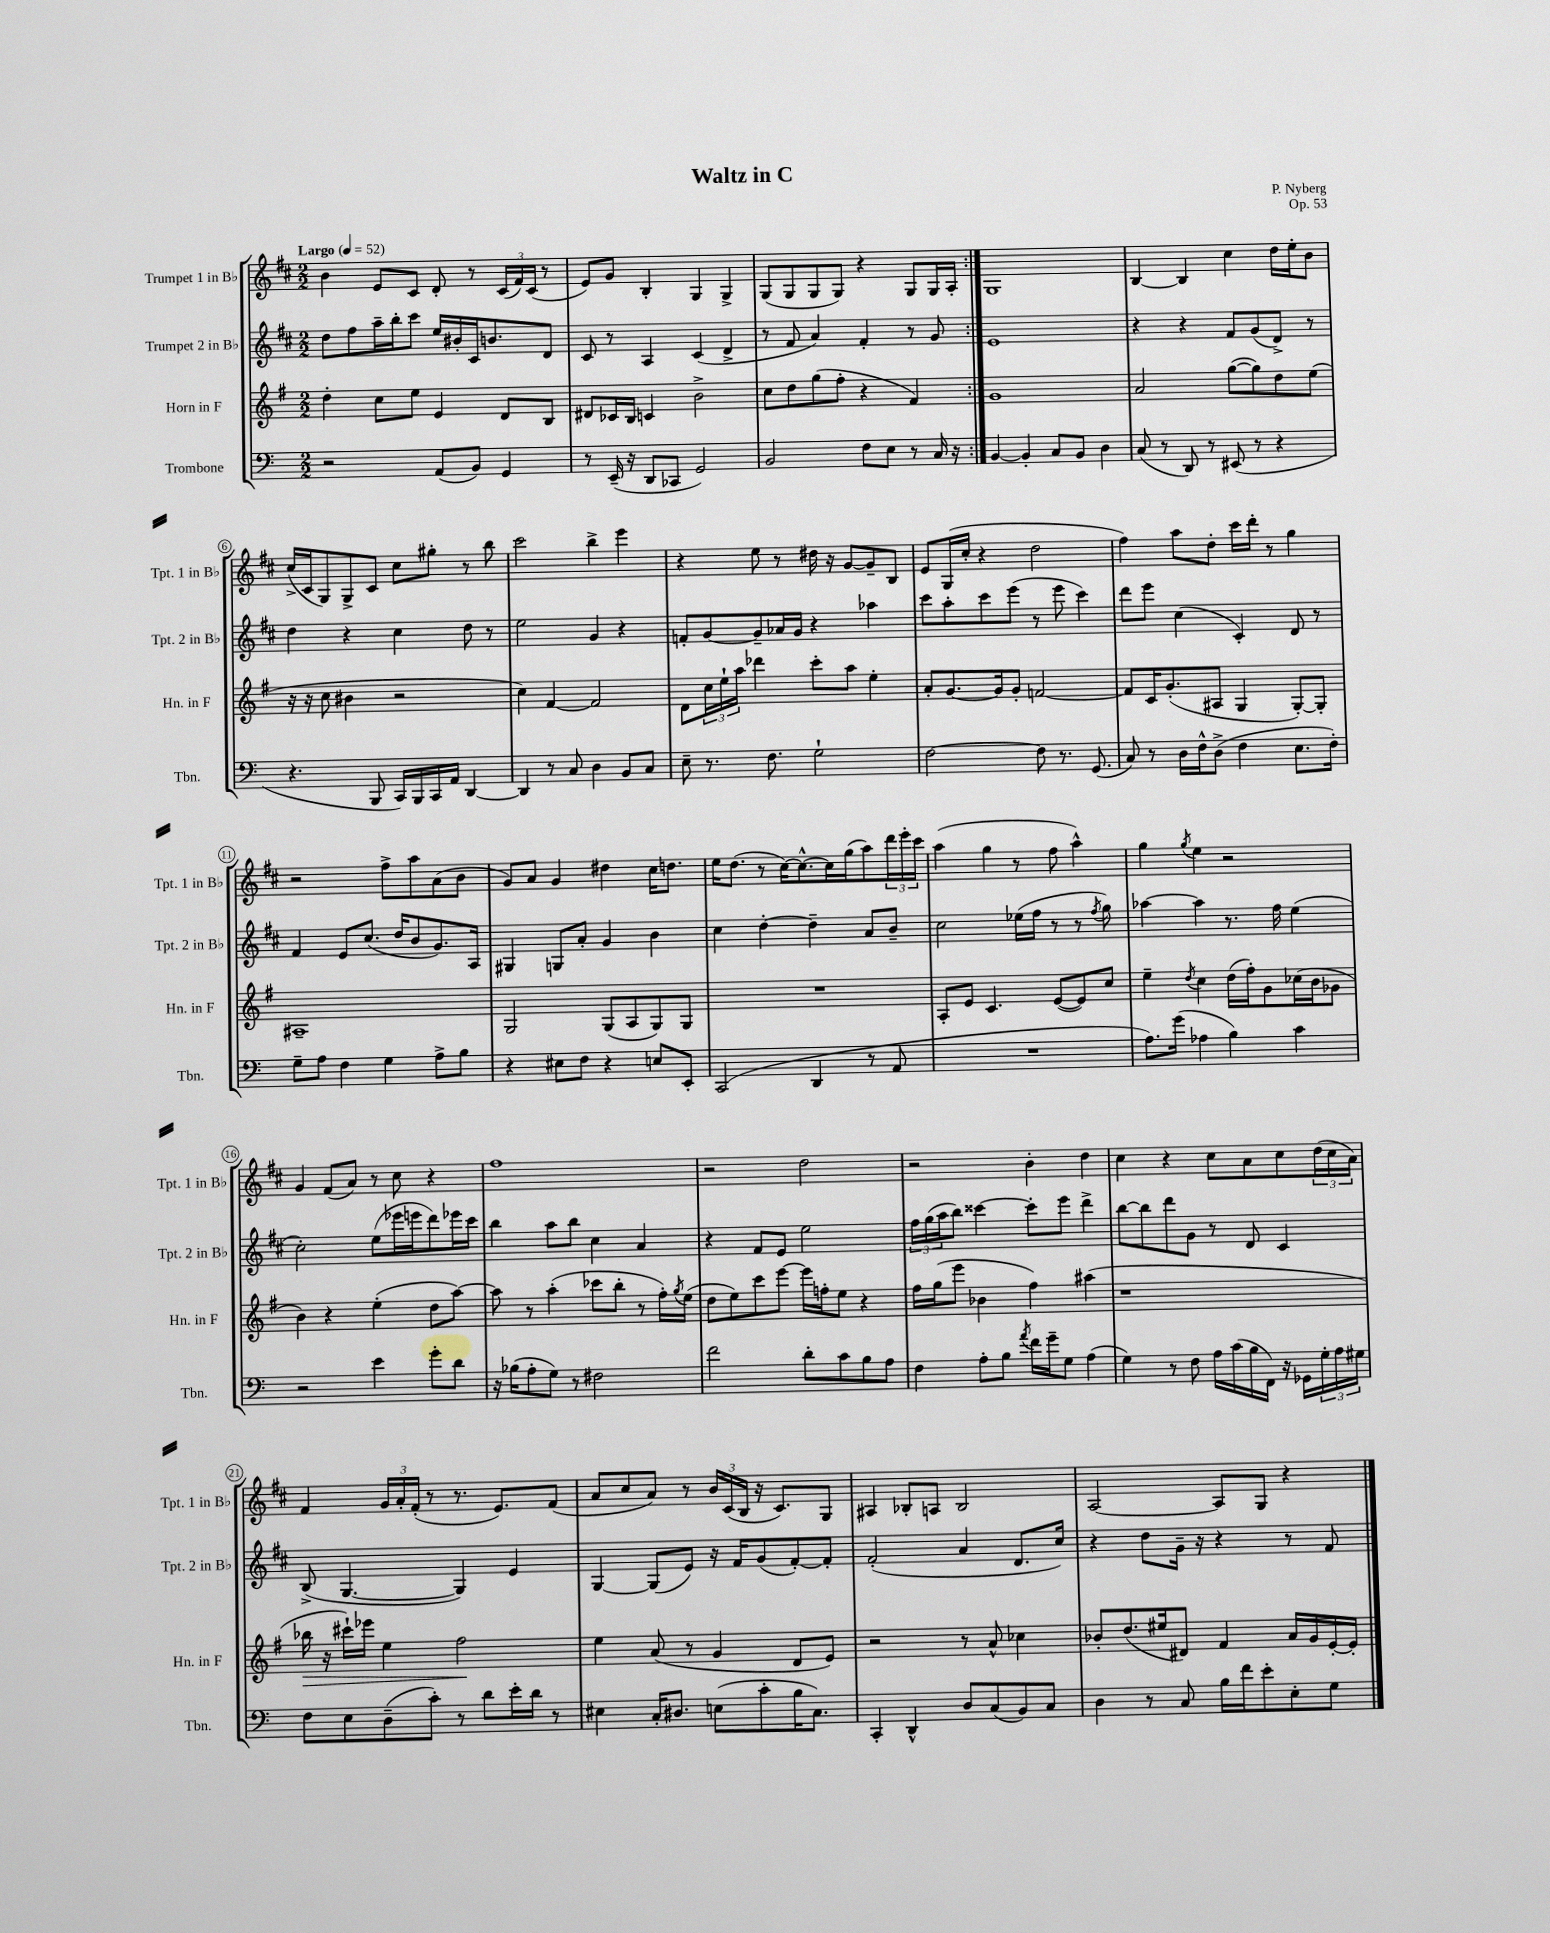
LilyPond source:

\header { title = "Waltz in C" composer = "P. Nyberg" opus = "Op. 53" }
<<
\new StaffGroup <<
\new Staff = "s0" \with { instrumentName = "Trumpet 1 in Bb" shortInstrumentName = "Tpt. 1 in Bb" } {
    \clef treble \key d \major \numericTimeSignature \time 2/2 \tempo "Largo" 4 = 52
    \repeat volta 2 { b'4 e'8 cis'8 d'8-. r8 \tuplet 3/2 { cis'16( fis'16) cis'16( } r8 |
    e'8) g'8 b4-. g4 g4-> |
    g8( g8 g8 g8) r4 g8 g16 a16-. | }
    g1 |
    b4~ b4 cis''4 d''16 e''16-. b'8 |
    cis''16->( cis'16 g8) g8-> cis'8 cis''8 gis''8-. r8 b''8 |
    cis'''2 b''4-> e'''4 |
    r4 e''8 r8 dis''16 r16 g'8~ g'8-- b8 |
    e'8 g16( cis''16-. r4 d''2 |
    fis''4) a''8 d''8-. cis'''16 d'''16-. r8 g''4 |
    r2 fis''8-> a''8 a'8( b'8 |
    g'8) a'8 g'4 dis''4 cis''16 d''8. |
    e''16 d''8.( r8 cis''16~) cis''8.~-^ cis''16 g''16( a''8) \tuplet 3/2 { d'''16 e'''16-. cis'''16 } |
    a''4( g''4 r8 fis''8 a''4-^) |
    g''4 \acciaccatura { g''8 } e''4 r2 |
    g'4 fis'8( a'8) r8 cis''8 r4 |
    fis''1 |
    r2 d''2 |
    r2 b'4-. d''4 |
    cis''4 r4 cis''8 a'8 cis''8 \tuplet 3/2 { d''16( cis''16 a'16) } |
    fis'4 \tuplet 3/2 { g'16 a'16-. fis'16-.( } r8 r8. e'8.) fis'8( |
    a'8 cis''8 a'8) r8 \tuplet 3/2 { b'16 cis'16( b16 } r16 cis'8.) g8 |
    ais4 bes8-. a8 bes2 |
    a2~ a8 g8 r4 \bar "|." |
}
\new Staff = "s1" \with { instrumentName = "Trumpet 2 in Bb" shortInstrumentName = "Tpt. 2 in Bb" } {
    \clef treble \key d \major \numericTimeSignature \time 2/2
    \repeat volta 2 { d''8 fis''8 a''16-- b''16-. cis'''8 e''16 bis'16-. cis'16 b'8. d'8 |
    cis'8 r8 a4 cis'4( d'4-> |
    r8 fis'8 a'4) fis'4-. r8 g'8 | }
    e'1 |
    r4 r4 fis'8 g'8( d'8->) r8 |
    d''4 r4 cis''4 d''8 r8 |
    e''2 g'4 r4 |
    f'8-. g'8~ g'8-- aes'16 g'16 r4 aes''4 |
    cis'''8 a''8-. cis'''8 e'''8( r8 e'''8 cis'''4) |
    d'''8 e'''8 cis''4( cis'4-.) d'8 r8 |
    fis'4 e'8 cis''8.( d''16 b'8 g'8.) a16 |
    gis4 g8 a'8-. g'4 b'4 |
    cis''4 d''4~-. d''4-- a'8 b'8-- |
    cis''2 ees''16( fis''16 r8 r8 \acciaccatura { fis''8 } g''8) |
    aes''4~ aes''4 r8. fis''16 e''4( |
    cis''2-.) e''8( ees'''16 e'''16 d'''8) ees'''16 cis'''16 |
    b''4 a''8 b''8 cis''4 a'4 |
    r4 fis'8 e'8 e''2 |
    \tuplet 3/2 { fis''16 g''16( a''16 } b''8) cisis'''4~ cisis'''8-. e'''8 d'''4-> |
    b''8~ b''8 d'''8 g'8 r8 d'8 cis'4 |
    b8->( g4.~ g4) e'4 |
    g4~ g8( e'8) r16 fis'16 g'8( fis'8~-.) fis'8-. |
    fis'2-.( a'4 d'8. cis''16) |
    r4 d''8 g'16-- r16 r4 r8 fis'8 \bar "|." |
}
\new Staff = "s2" \with { instrumentName = "Horn in F" shortInstrumentName = "Hn. in F" } {
    \clef treble \key g \major \numericTimeSignature \time 2/2
    \repeat volta 2 { d''4-. c''8 e''8 e'4 d'8 b8 |
    dis'8 ces'16 b16 c'4 b'2-> |
    c''8 d''8 g''8( fis''8-. r4 fis'4) | }
    g'1 |
    a'2 g''8~( g''8) d''8 e''8( |
    r16 r16 c''8 bis'4 r2 |
    c''4) fis'4~ fis'2 |
    d'8 \tuplet 3/2 { c''16 e''16-! a''16 } des'''4 c'''8-. a''8 e''4-. |
    a'8-. g'8.~ g'16 g'8-. f'2~ |
    f'8 c'16 g'8.-.( ais8 g4 g8~-.) g8-. |
    ais1-- |
    g2 g8( a8 g8) g8 |
    R1 |
    a8-. e'8 c'4. e'8~( e'8) c''8 |
    e''4-- \acciaccatura { d''8 } c''4 d''16( fis''16-.) g'8 ces''16( b'16 ges'8 |
    b'4) r4 e''4-.( d''8 a''8~) |
    a''8 r8 a''4-.( ces'''8 b''8-. r8 fis''16-.) \acciaccatura { g''8 } e''16( |
    d''8 e''8) c'''8 e'''8~ e'''16 f''16-. e''8 r4 |
    fis''16 g''16( e'''8 bes'4 fis''4) ais''4( |
    r1 |
    bes''16\> r16 cis'''16-!) ees'''16 e''4 fis''2\! |
    e''4 a'8( r8 g'4 d'8 e'8) |
    r2 r8 a'8-^ ces''4 |
    bes'8-. d''8.( eis''16 dis'8) fis'4 a'16 g'16 e'16~-. e'16-. \bar "|." |
}
\new Staff = "s3" \with { instrumentName = "Trombone" shortInstrumentName = "Tbn." } {
    \clef bass \key c \major \numericTimeSignature \time 2/2
    \repeat volta 2 { r2 a,8( b,8) g,4 |
    r8 e,16--( r16 d,8 ces,8 g,2) |
    b,2 f8 e8 r8 c16 r16 | }
    b,4~ b,4-. c8 b,8 d4 |
    c8( r8 d,8) r8 eis,8( r8 r4 |
    r4. b,,8 c,16) b,,16 c,16 a,16 d,4~ |
    d,4 r8 c8 d4 b,8 c8 |
    e8-- r8. f8. g2-! |
    f2~ f8 r8. g,8.( |
    c8) r8 d16 f16-^ d8->( f4 e8. f16-.) |
    g8-- a8 f4 g4 a8-> b8 |
    r4 eis8 f8 r4 e8 e,8-. |
    c,2( d,4 r8 a,8 |
    R1 |
    a8.) g'16( aes4 b4) c'4 |
    r2 e'4 g'8-. d'8 |
    r16 bes16( a8-. g8) r8 fis2 |
    f'2 d'8-. c'8 b8 a8 |
    f4 a8-. b8 \acciaccatura { a'8 } f'16 g'16-- g8 a4( |
    g4) r8 f8 a16 c'16( b16 f,16) r16 ges,16 \tuplet 3/2 { g16-. a16 gis16 } |
    f8 e8 d8--( c'8-.) r8 d'8 e'16-. d'16 r8 |
    eis4 c16-. dis8. e8( c'8-. b16 c8.) |
    c,4-. d,4-^ d8 c8( b,8) c8 |
    d4 r8 c8 b16 f'16 e'8-. e8-. g8 \bar "|." |
}
>>
>>
\layout { \context { \Score \override BarNumber.stencil = #(make-stencil-circler 0.1 0.3 ly:text-interface::print) } }
